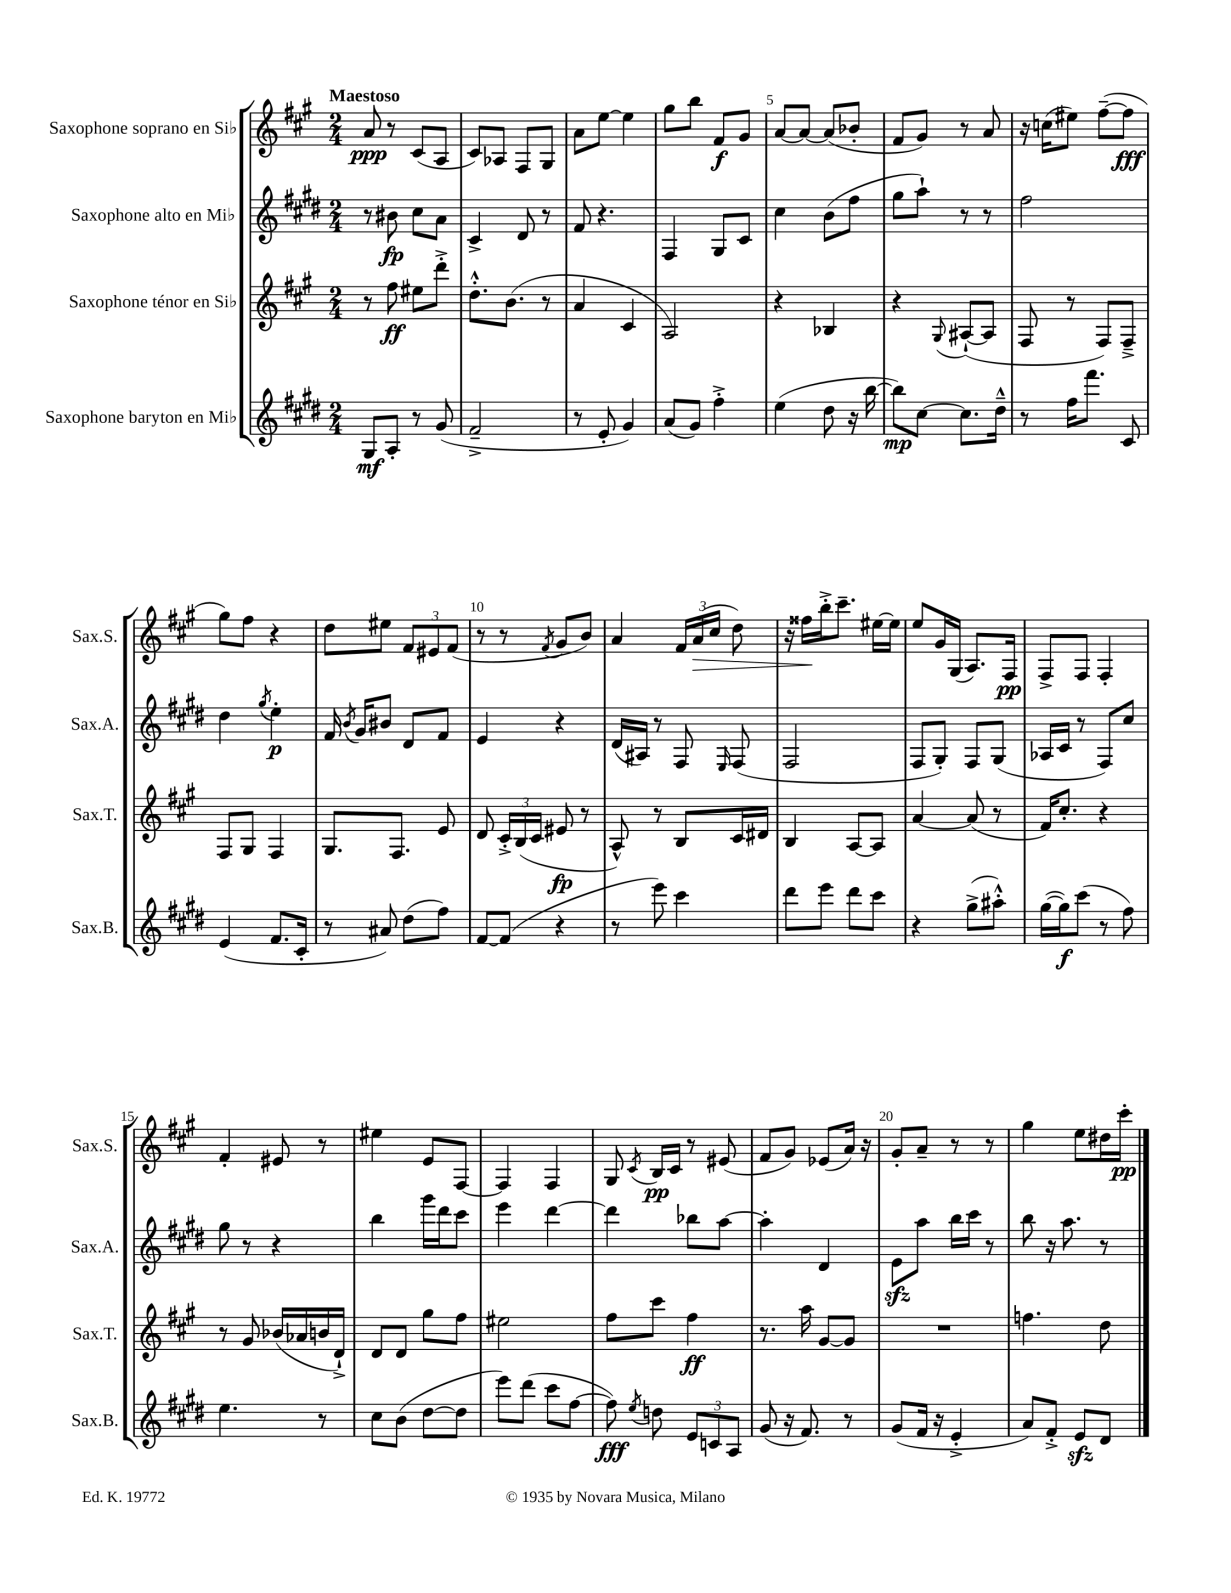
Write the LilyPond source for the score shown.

<<
\new StaffGroup <<
\new Staff = "s0" \with { instrumentName = "Saxophone soprano en Sib" shortInstrumentName = "Sax.S." } {
    \clef treble \key a \major \numericTimeSignature \time 2/4 \tempo "Maestoso"
    \autoBeamOff a'8\ppp r8 cis'8[( a8] |
    cis'8[) aes8] fis8[ gis8] |
    a'8[ e''8]~ e''4 |
    gis''8[ b''8] fis'8[\f gis'8] |
    a'8[~ a'8]~ a'8[( bes'8]-. |
    fis'8[ gis'8]) r8 a'8 |
    r16 c''16[( eis''8]) fis''8[~--( fis''8]\fff |
    gis''8[) fis''8] r4 |
    d''8[ eis''8] \tuplet 3/2 { fis'8[ eis'8 fis'8]( } |
    r8 r8 \acciaccatura { fis'8 } gis'8[ b'8]) |
    a'4 \tuplet 3/2 { fis'16[ a'16\>( cis''16] } d''8) |
    r16 fisis''16[\! b''16-.-> cis'''8.]-- eis''16[~ eis''16] |
    e''8[ gis'16 gis16]( a8.[) fis16]\pp |
    fis8[-> fis8] fis4-. |
    fis'4-. eis'8 r8 |
    eis''4 e'8[ fis8]~ |
    fis4 fis4 |
    gis8 \acciaccatura { cis'8 } b16[\pp cis'16] r8 eis'8( |
    fis'8[ gis'8]) ees'8[( a'16]) r16 |
    gis'8[-. a'8]-- r8 r8 |
    gis''4 e''8[ dis''16 cis'''16]-.\pp \bar "|." |
}
\new Staff = "s1" \with { instrumentName = "Saxophone alto en Mib" shortInstrumentName = "Sax.A." } {
    \clef treble \key e \major \numericTimeSignature \time 2/4
    \autoBeamOff r8 bis'8\fp cis''8[ a'8] |
    cis'4-> dis'8 r8 |
    fis'8 r4. |
    fis4 gis8[ cis'8] |
    cis''4 b'8[( fis''8] |
    gis''8[ a''8]-!) r8 r8 |
    fis''2 |
    dis''4 \acciaccatura { gis''8 } e''4-.\p |
    fis'16 \acciaccatura { b'8 } gis'16[ bis'8] dis'8[ fis'8] |
    e'4 r4 |
    dis'16[( ais16]) r8 fis8 \grace { e16 } fis8( |
    fis2 |
    fis8[ gis8]-.) fis8[ gis8]( |
    aes16[ cis'16] r8 fis8[) cis''8] |
    gis''8 r8 r4 |
    b''4 gis'''16[ dis'''16 cis'''8] |
    e'''4 dis'''4~ |
    dis'''4 bes''8[ a''8]~ |
    a''4-. dis'4 |
    e'8[\sfz a''8] b''16[ cis'''16] r8 |
    b''8 r16 a''8. r8 \bar "|." |
}
\new Staff = "s2" \with { instrumentName = "Saxophone ténor en Sib" shortInstrumentName = "Sax.T." } {
    \clef treble \key a \major \numericTimeSignature \time 2/4
    \autoBeamOff r8 fis''8\ff eis''8[ d'''8]-.-> |
    d''8.[-.-^ b'8.]( r8 |
    a'4 cis'4 |
    a2) |
    r4 bes4 |
    r4 \appoggiatura { gis8 } ais8[~-!( ais8] |
    fis8 r8 fis8[) fis8]---> |
    fis8[ gis8] fis4 |
    gis8.[ fis8.] e'8 |
    d'8 \tuplet 3/2 { cis'16[-.-> b16( cis'16] } eis'8\fp r8 |
    a8-^) r8 b8[ cis'16 dis'16] |
    b4 a8[~ a8] |
    a'4~ a'8( r8 |
    fis'16[) cis''8.]-. r4 |
    r8 gis'8 bes'16[( aes'16 b'16 d'16]-!->) |
    d'8[ d'8] gis''8[ fis''8] |
    eis''2 |
    fis''8[ cis'''8] fis''4\ff |
    r8. a''16 gis'8[~ gis'8] |
    R2 |
    f''4. d''8 \bar "|." |
}
\new Staff = "s3" \with { instrumentName = "Saxophone baryton en Mib" shortInstrumentName = "Sax.B." } {
    \clef treble \key e \major \numericTimeSignature \time 2/4
    \autoBeamOff gis8[\mf a8]-. r8 gis'8( |
    fis'2---> |
    r8 e'8-. gis'4) |
    a'8[( gis'8]) fis''4-.-> |
    e''4( dis''8 r16 b''16~ |
    b''8[\mp) cis''8]~ cis''8.[ dis''16]---^ |
    r8 fis''16[ fis'''8.] cis'8 |
    e'4( fis'8.[ cis'16]-. |
    r8 ais'8) dis''8[( fis''8]) |
    fis'8[~ fis'8]( r4 |
    r8 e'''8) cis'''4 |
    dis'''8[ e'''8] dis'''8[ cis'''8] |
    r4 gis''8[->( ais''8]-.-^) |
    gis''16[~( gis''16\f) cis'''8]( r8 fis''8) |
    e''4. r8 |
    cis''8[ b'8]( dis''8[~ dis''8] |
    e'''8[) dis'''8]( cis'''8[ fis''8]~ |
    fis''8\fff) \acciaccatura { e''8 } d''8 \tuplet 3/2 { e'8[ c'8 a8] } |
    gis'8( r16 fis'8.) r8 |
    gis'8[( fis'16] r16 e'4-.-> |
    a'8[) fis'8]-.-> e'8[\sfz dis'8] \bar "|." |
}
>>
>>
\layout { \context { \Score \override BarNumber.break-visibility = ##(#f #t #t) barNumberVisibility = #(every-nth-bar-number-visible 5) } }
